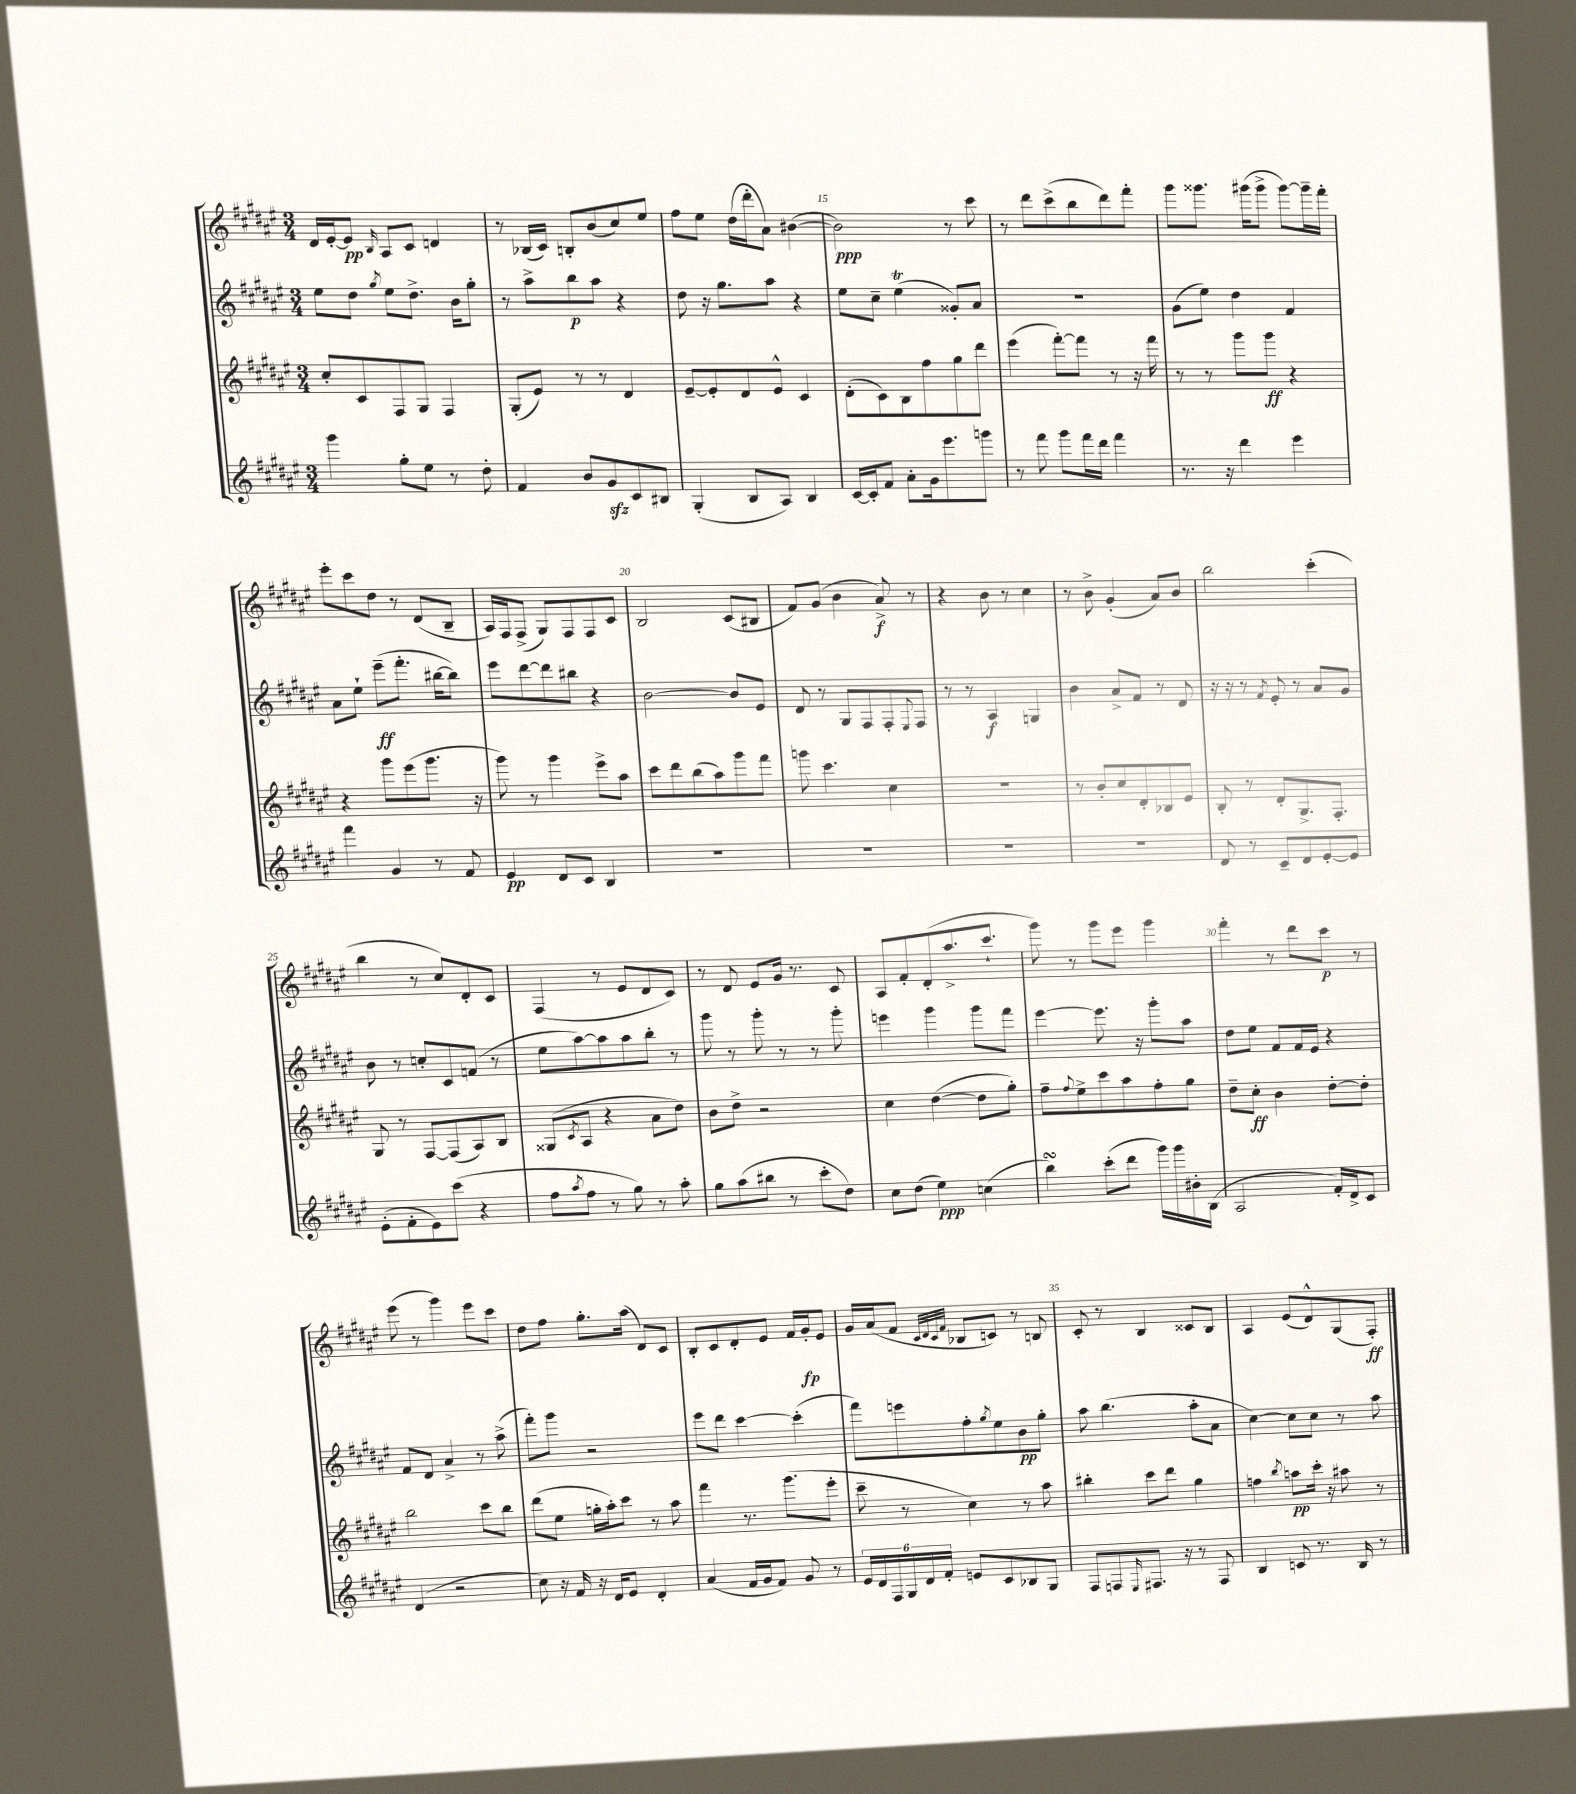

**kern	**kern	**kern	**kern
*staff4	*staff3	*staff2	*staff1
*clefG2	*clefG2	*clefG2	*clefG2
*k[f#c#g#d#a#e#]	*k[f#c#g#d#a#e#]	*k[f#c#g#d#a#e#]	*k[f#c#g#d#a#e#]
*M3/4	*M3/4	*M3/4	*M3/4
4ggg#	8cc#'	8ee#	16d#
.	.	.	[16e#'
.	8c#	8dd#	8e#]
.	.	8qgg#	16qqB
8gg#'	8F#	8ee#	8A#
8ee#	8G#	8.dd#^	8c#
8r	4F#	.	4d
.	.	16b	.
8dd#'	.	8gg#'	.
=	=	=	=
4f#	(8G#'	8r	8r
.	8e#)	8aa#^	(16B-
.	.	.	16c#)
8b	8r	8bb	8B'
8g#	8r	8aa#	(8b
8c#	4d#	4r	8cc#)
8B#	.	.	8ee#
=	=	=	=
(4G#'	[8e#~	8dd#	8ff#
.	8e#']	16r	8ee#
.	.	8.gg#	.
8B	8d#	.	(16dd#
.	.	.	16ddd#'
8A#)	8e#^^	8aa#	8a#)
4B	4c#	4r	([4b#
=	=	=	=
[16c#	(8d#'	8ee#	2b#])
16c#']	.	.	.
8f#	8c#)	8cc#~	.
8a#'	8B	(4ee#	.
16g#	8ff#	.	.
8.eee#	.	.	.
.	8gg#	8g##')	8r
8ggg	8ddd#	8a#	8ccc#
=	=	=	=
8r	(4eee#	2.r	8r
8fff#	.	.	8ddd#
8ggg#	[8fff#')	.	(8ccc#^
16fff#	8fff#]	.	8bb
16ddd#	.	.	.
4fff#	8r	.	8ddd#)
.	16r	.	8fff#'
.	16fff#	.	.
=	=	=	=
8.r	8r	(8g#	8ggg#
.	8r	8ee#)	8.ggg##
16r	.	.	.
4ddd#	8ggg#	4dd#	.
.	.	.	(16ggg#
.	8ggg#	.	8ggg#^
4eee#	4r	4f#	[8ggg#)
.	.	.	16ggg#~]
.	.	.	16fff#'
=	=	=	=
4fff#	4r	8a#	8eee#'
.	.	8ee#`	8ccc#
4g#	8ggg#	(8eee#~	8dd#
.	(8eee#	8.fff#'	8r
8r	8.ggg#	.	(8d#
.	.	[16bb#	.
8f#	.	8bb#])	8B~
.	16r	.	.
=	=	=	=
4e#	8ggg#)	8eee#	16A#)
.	.	.	16F#
.	8r	[8ddd#	(8F#^
8d#	4ggg#	8ddd#]	8G#)
8c#	.	8bb#	8F#
4B	8eee#^	4r	8F#
.	8aa#	.	8c#
=	=	=	=
2.r	8ccc#	[2b	2B
.	8ddd#	.	.
.	(8bb	.	.
.	8aa#)	.	.
.	8ggg#	8b]	(8c#
.	8fff#	8e#	8B#
=	=	=	=
2.r	8ggg	8d#	8f#)
.	4.ccc#	8r	(8g#
.	.	8G#	4b
.	.	8F#	.
.	4cc#	8F#'	8a#^)
.	.	8qqE#	.
.	.	8F#	8r
=	=	=	=
2.r	2.r	8r	4r
.	.	8r	.
.	.	4A#	8b
.	.	.	8r
.	.	4G	4cc#
=	=	=	=
2.r	8r	4b	8r
.	8b'	.	8b^
.	8cc#	8a#^	(4g#'
.	8d#'	8f#	.
.	8B-	8r	8a#)
.	8e#	8d#	8b
=	=	=	=
8d#	8B'	16r	2bb
.	.	16r	.
8r	8r	8r	.
.	.	8qf#	.
8c#~	8d#'	8e#'	.
8d#	8.G#^	8r	.
[8e#'	.	8a#	(4ccc#'
.	8.F#'	.	.
8e#]	.	8g#	.
=	=	=	=
(8e#'	8G#	8b	4bb
8f#'	8r	8r	.
8e#)	[8F#	8cc'	8r
(8ccc#	(8F#]	8c#	8cc#)
4r	8A#)	(8f	8d#'
.	8B	8r	8c#
=	=	=	=
8ff#	(8G##	8ee#	(4F#
8qaa#	8qc#	.	.
8ff#	8A#	[8aa#)	.
8r	4r	8aa#]	8r
8gg#)	.	8aa#	8e#
8r	8a#	8bb'	8d#
8aa#'	8dd#)	8r	8c#)
=	=	=	=
8gg#	8b	8ggg#	8r
(8aa#	8dd#^	8r	8d#
8bb#	2r	8ggg#'	8e#
8r	.	8r	16g#
.	.	.	8.r
8ccc#'	.	8r	.
8dd#)	.	8ggg#'	8c#
=	=	=	=
8cc#	4cc#	4eee	8A#
(8dd#	.	.	8f#'
4ee#)	([4dd#	4ggg#	(8d#'
.	.	.	8.aa#^
(4cc	8dd#]	8ggg#	.
.	.	.	8.ccc#`
.	8gg#')	8fff#	.
=	=	=	=
4bb)	8ff#~	[4eee#	8ggg#)
.	8qqff#	.	.
.	8ee#^	.	8r
(8ccc#'	8ccc#	8.eee#]	8ggg#
8ddd#	8aa#	.	8eee#
.	.	16r	.
16ggg#)	8ff#'	8ggg#'	4ggg#
16ggg#	.	.	.
16b#'	8gg#	8aa#	.
(16B	.	.	.
=	=	=	=
2A#	8dd#~	8dd#	4fff#'
.	8cc#'	8ee#	.
.	4b	8f#	8r
.	.	16f#	8ddd#
.	.	16e#	.
16f#')	[8dd#'	4r	8ccc#
16d#^	.	.	.
8c#	8dd#']	.	8r
=	=	=	=
(4d#	2bb	8f#	(8eee#
.	.	8d#	8r
2r	.	4a#^	4ggg#)
.	8ccc#	8r	8eee#
.	8bb	(8aa#^	8ccc#
=	=	=	=
8cc#)	(8ddd#	8fff#')	8dd#
16r	8ee#	8ggg#	8ff#
16f#	.	.	.
16r	16gg'	2r	8.gg#'
16d#	16aa#')	.	.
8e#	8ccc#	.	.
.	.	.	(16aa#
4d#'	8r	.	8d#)
.	8aa#	.	8c#
=	=	=	=
(4a#	4fff#	8eee#	8B'
.	.	8ddd#	8c#
16f#	8.r	[4ccc#	8d#'
16g#	.	.	.
8f#)	.	.	8e#
.	(8.ggg#	.	.
8g#	.	(4ccc#']	16f#
.	.	.	16g#'
8r	8eee#'	.	8e#
=	=	=	=
24e#	8ccc#~	8fff#)	16g#
24d#	.	.	.
.	.	.	(16a#
24F#	.	.	.
24G#	8r	8eee	8f#
24d#	.	.	.
24f#'	.	.	.
.	.	.	32qqc#
.	.	.	32qqd#
.	.	.	32qqc#
.	.	.	32qqf#
8e	4cc#)	8ff#'	8B-
.	.	8qgg#	.
8c#	.	8ee#	8c)
8B-	8r	8b	8r
8G#	8aa#	8gg#'	8B
=	=	=	=
8F#	4bb#'	8aa#	8c#'
8F	.	(4.bb	8r
16qqE#	.	.	.
8.F#	8ccc#	.	4B
.	8ddd#	.	.
16r	.	.	.
8r	4gg#	8aa#'	8c##
8F#	.	8a#	8B
=	=	=	=
4B	4ff	[4cc#)	4A#
.	8qbb	.	.
8c	8aa	8cc#]	(8e#
8.r	16ccc#'	8cc#	8d#^^)
.	16r	.	.
.	8aa#	8r	(8G#
16B	.	.	.
8r	8r	8aa#	8F#')
==	==	==	==
*-	*-	*-	*-
